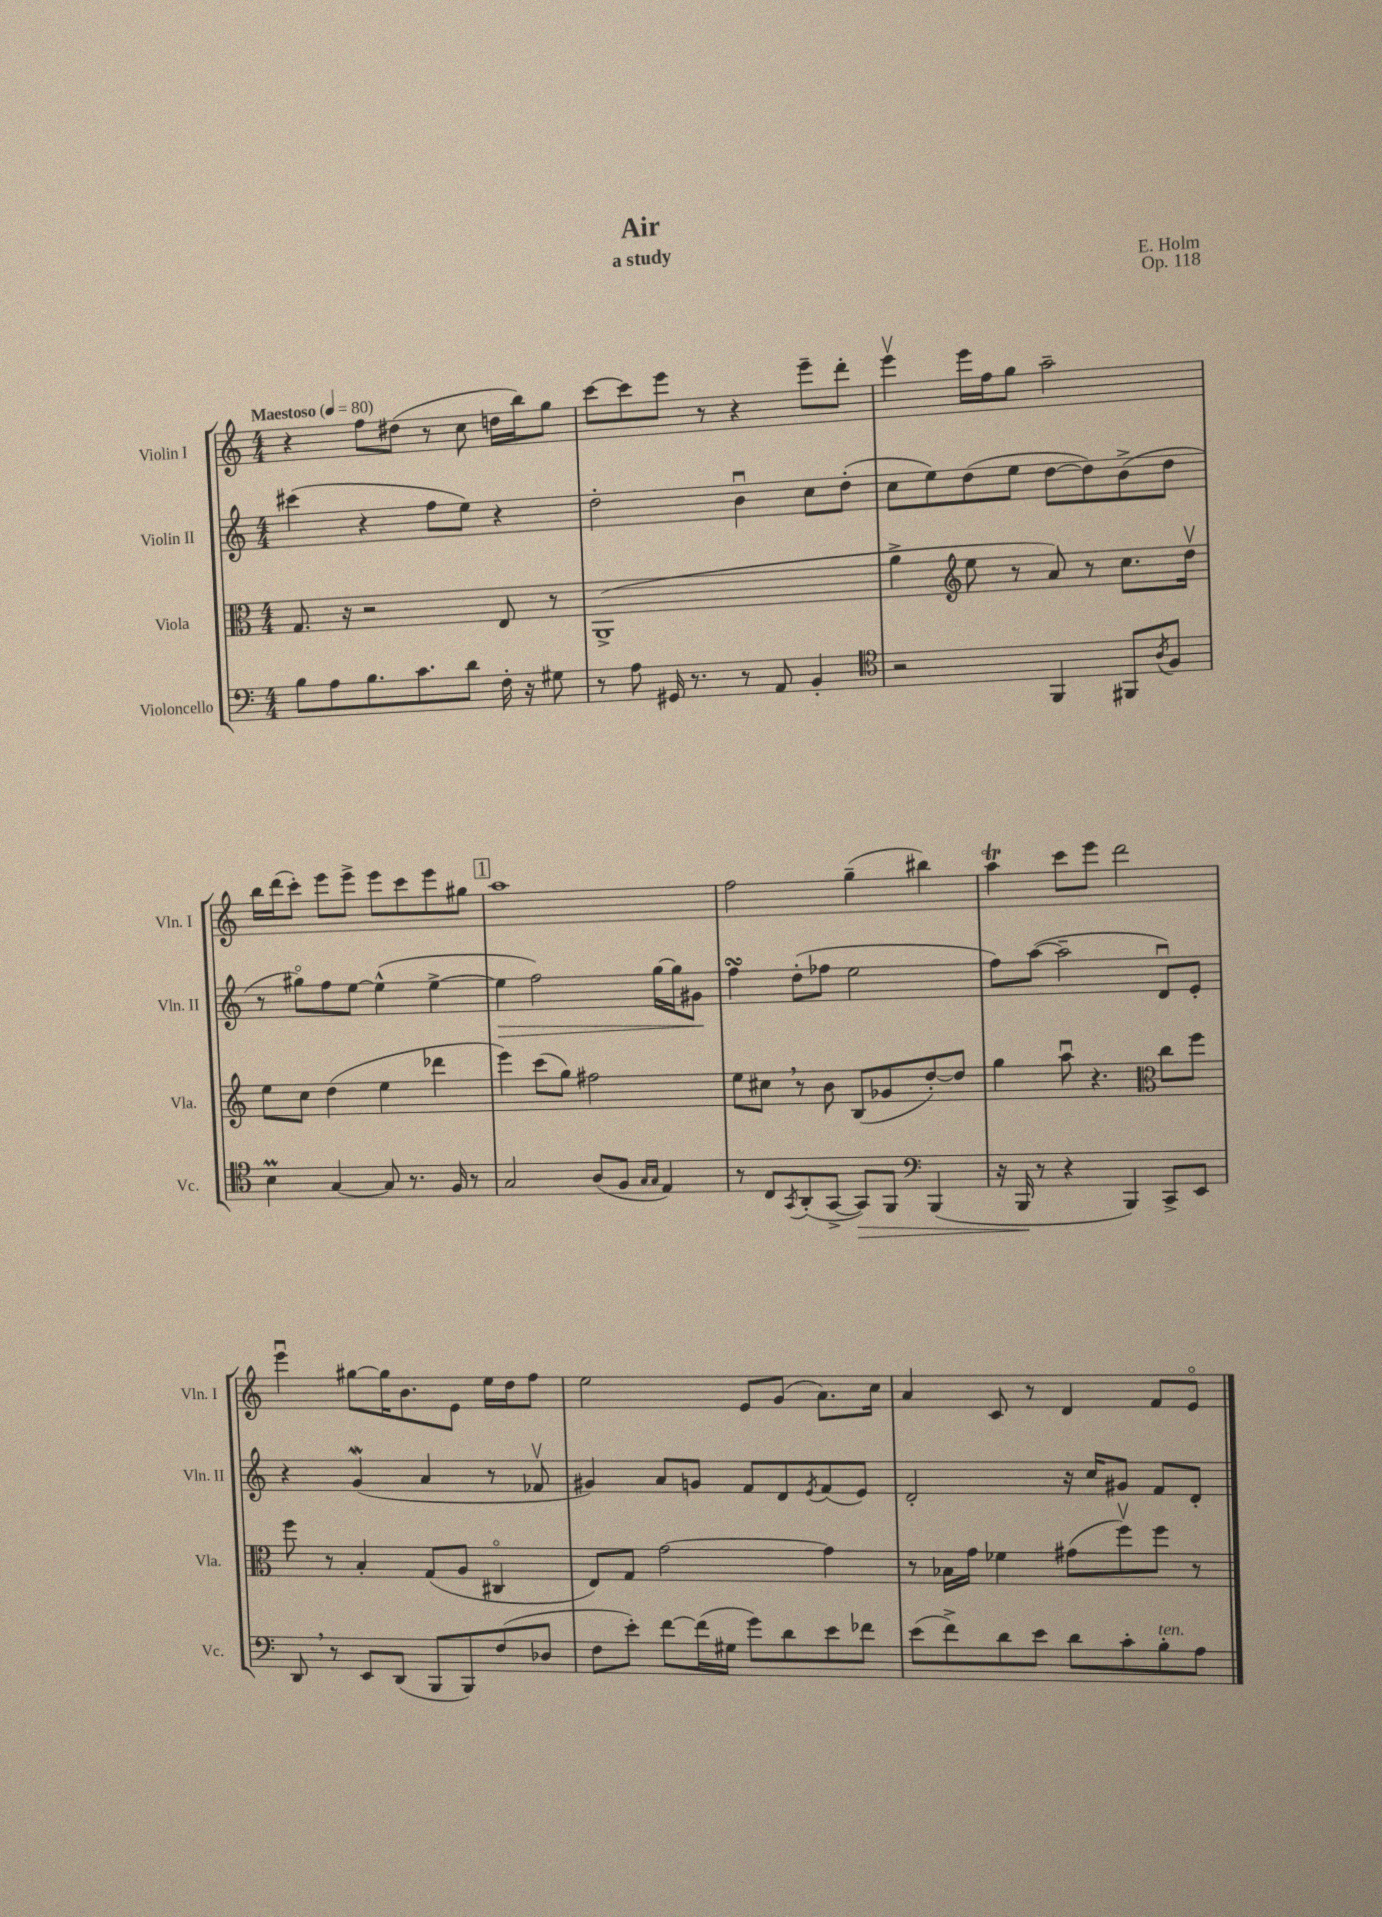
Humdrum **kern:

**kern	**dynam	**kern	**kern	**dynam	**kern
*part4	*part4	*part3	*part2	*part2	*part1
*staff4	*staff4	*staff3	*staff2	*staff2	*staff1
*I"Violoncello	*	*I"Viola	*I"Violin II	*	*I"Violin I
*I'Vc.	*	*I'Vla.	*I'Vln. II	*	*I'Vln. I
*clefF4	*	*clefC3	*clefG2	*	*clefG2
*k[]	*	*k[]	*k[]	*	*k[]
*M4/4	*	*M4/4	*M4/4	*	*M4/4
*MM80	*	*MM80	*MM80	*	*MM80
=1	=1	=1	=1	=1	=1
!	!	!	!	!	!LO:TX:a:B:t=Maestoso
8B\L	.	8.G/	(4ccc#X\	.	4r
8A\	.	.	.	.	.
.	.	16r	.	.	.
8.B\	.	2r	4r	.	8ff\L
.	.	.	.	.	(8dd#X\J
8.c\	.	.	.	.	.
.	.	.	8ff\L	.	8r
8d\J	.	.	8ee\J)	.	8cc\
16F'\	.	8E/	4r	.	16ddn\LL
16r	.	.	.	.	16bb\J)
8G#X\	.	8r	.	.	8gg\J
=2	=2	=2	=2	=2	=2
8r	.	(1AA^	2dd'\	.	[8ccc\L
8A\	.	.	.	.	8ccc\]
16GG#X/	.	.	.	.	8eee\J
8.r	.	.	.	.	.
.	.	.	.	.	8r
8r	.	.	4bu\	.	4r
8AA/	.	.	.	.	.
4BB'/	.	.	8cc\L	.	8eee~\L
.	.	.	(8dd'\J	.	8ddd'\J
=3	=3	=3	=3	=3	=3
*clefC4	*	*	*	*	*
2r	.	4a^\	8cc\L	.	4eeev\
.	.	.	8ee\)	.	.
*	*	*clefG2	*	*	*
.	.	8ee\	(8dd\	.	16eee\LL
.	.	.	.	.	16ff\J
.	.	8r	8ee\J	.	8gg\J
4FF/	.	8a/)	[8dd\L	.	2aa~\
.	.	8r	8dd\])	.	.
8FF#X/L	.	8.cc\L	(8b^\	.	.
8qA/	.	.	.	.	.
8F/J	.	.	8dd\J	.	.
.	.	16ddv\Jk	.	.	.
!!LO:LB:g=z
=4	=4	=4	=4	=4	=4
4Bm\	.	8ee\L	8r	.	16bb\LL
.	.	.	.	.	(16ddd\J
.	.	8cc\J	8gg#X\L)	.	8ccc'\J)
[4G/	.	(4dd\	8ff\	.	8eee\L
.	.	.	[8ee\J	.	8eee^\J
8G/]	.	4ee\	(4ee^^\]	.	8eee\L
8.r	.	.	.	.	8ccc\
.	.	4ddd-X\	[4ee^\	.	8eee\
16F/	.	.	.	.	.
8r	.	.	.	.	8gg#X\J
!!LO:REH:place=s1:t=1
=5	=5	=5	=5	=5	=5
!	!	!	!	!LO:HP:b	!
2G/	.	4eee\)	4ee\]	>	1aa
.	.	(8ccc\L	2ff\)	.	.
.	.	8gg\J)	.	.	.
(8A/L	.	2ff#X\	.	.	.
8F/J	.	.	.	.	.
16qqG/LL	.	.	.	.	.
16qqG/JJ	.	.	.	.	.
4E/)	.	.	[16gg\LL	.	.
.	.	.	16gg\J]	.	.
.	.	.	8g#X\J	.	.
.	.	.	.	]	.
=6	=6	=6	=6	=6	=6
8r	.	8ee\L	4ffsSSs\	.	2ff\
8C/L	.	8cc#X,\J	.	.	.
8qGG/	.	.	.	.	.
(8AA'/	.	8r	(8dd'\L	.	.
[8GG^/J	.	8b\	8ff-X\J	.	.
!	!LO:HP:b	!	!	!	!
8GG/L])	>	(8B/L	2ee\	.	(4gg~\
8FF/J	.	8g-X/	.	.	.
*clefF4	*	*	*	*	*
(4BBB/	.	[8dd'/)	.	.	4bb#X\)
.	.	8dd/J]	.	.	.
=7	=7	=7	=7	=7	=7
16r	.	4gg\	8ff\L)	.	4aaT\
16BBB/	.	.	.	.	.
8r	]	.	([8aa\J	.	.
4r	.	8aau\	2aa~\]	.	8ccc\L
.	.	4.r	.	.	8eee\J
4BBB/)	.	.	.	.	2ddd\
*	*	*clefC3	*	*	*
8CC^/L	.	8cc\L	8du/L)	.	.
8EE/J	.	8ff\J	8e'/J	.	.
!!LO:LB:g=z
=8	=8	=8	=8	=8	=8
8DD,/	.	8ff\	4r	.	4eeeu\
8r	.	8r	.	.	.
8EE/L	.	4B'/	(4gW/	.	[8gg#X\L
(8DD/J	.	.	.	.	16gg#\K]
.	.	.	.	.	8.b\
8BBB/L	.	(8G/L	4a/	.	.
8BBB/)	.	8A/J	.	.	8e\J
(8F/	.	4C#X/	8r	.	16ee\LL
.	.	.	.	.	16dd\J
8D-X/J	.	.	8f-Xv/	.	8ff\J
=9	=9	=9	=9	=9	=9
8F\L	.	8E/L)	4g#X/)	.	2ee\
8e'\J)	.	8G/J	.	.	.
[8f\L	.	[2g\	8a/L	.	.
(16f\L]	.	.	8gn/J	.	.
16G#X\JJ	.	.	.	.	.
8g\L)	.	.	8f/L	.	8e/L
8d\	.	.	8d/	.	(8g/J
.	.	.	8qe/	.	.
8e\	.	4g\]	(8f/	.	8.a\L)
8f-X\J	.	.	8e/J)	.	.
.	.	.	.	.	16cc\Jk
=10	=10	=10	=10	=10	=10
(8e\L	.	8r	2d'/	.	4a/
8f^\)	.	16B-X\LL	.	.	.
.	.	16g\JJ	.	.	.
8d\	.	4f-X\	.	.	8c/
8e\J	.	.	.	.	8r
8d\L	.	(8g#X\L	16r	.	4d/
.	.	.	16cc/KL	.	.
8c'\	.	8ffv\)	8g#X/J	.	.
!LO:TX:a:i:t=ten.	!	!	!	!	!
8B'\	.	8ff\J	8f/L	.	8f/L
8A\J	.	8r	8d'/J	.	8e/J
==	==	==	==	==	==
*-	*-	*-	*-	*-	*-
